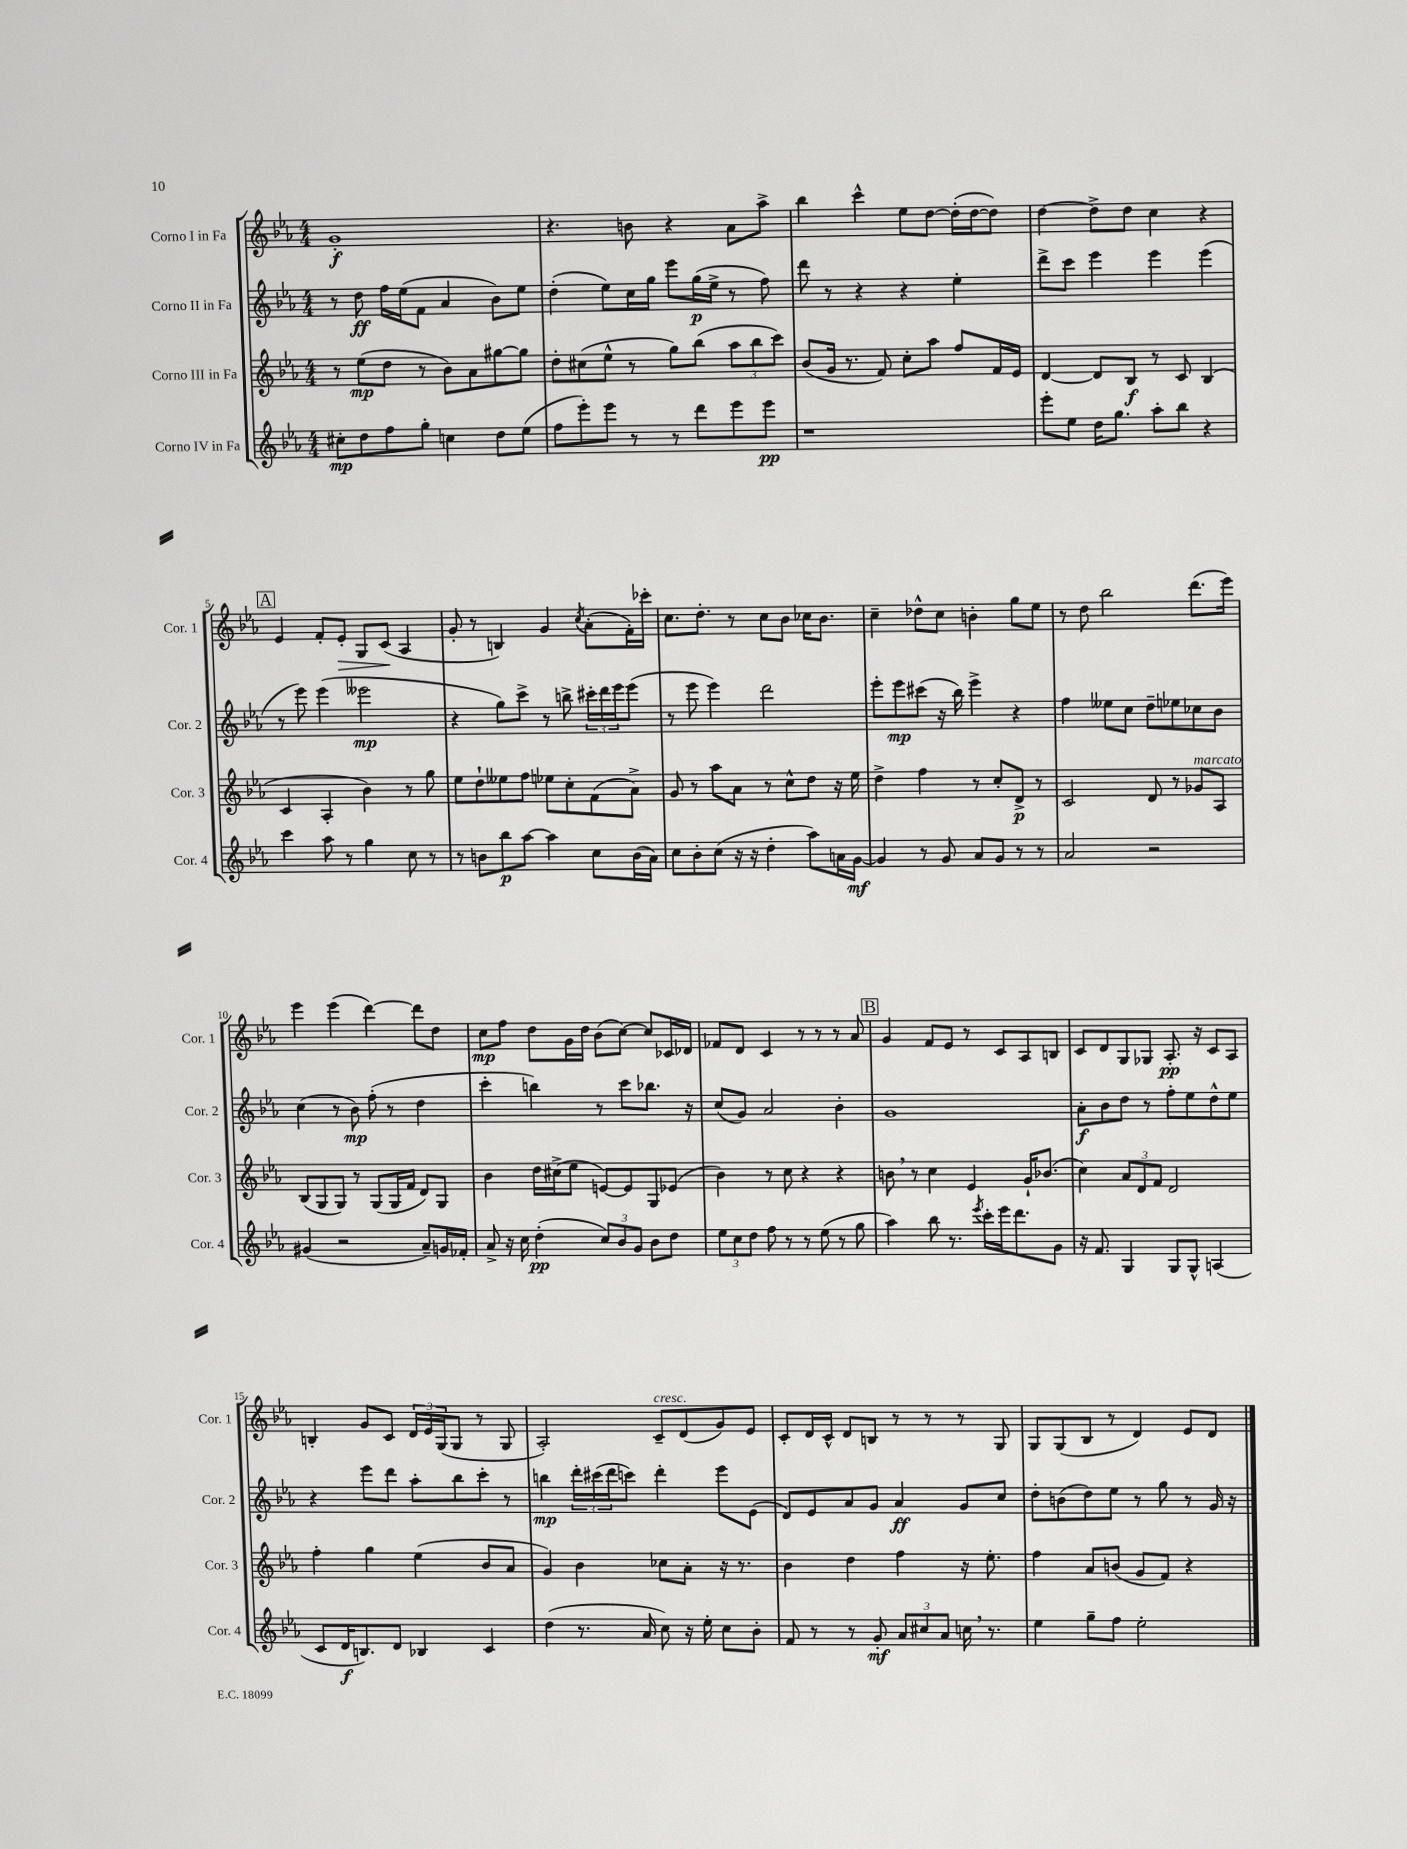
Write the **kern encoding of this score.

**kern	**kern	**kern	**kern
*staff4	*staff3	*staff2	*staff1
*clefG2	*clefG2	*clefG2	*clefG2
*k[b-e-a-]	*k[b-e-a-]	*k[b-e-a-]	*k[b-e-a-]
*M4/4	*M4/4	*M4/4	*M4/4
8cc#'	8r	8r	1g'
8dd	(8ee-	8dd	.
8ff	8dd	16ff	.
.	.	(16ee-	.
8gg'	8r	8f	.
4cc	8b-)	4a-	.
.	8a-	.	.
8dd	[8gg#	8b-)	.
(8ee-	8gg#]	8ee-	.
=	=	=	=
8ff	8dd'	(4dd'	4.r
8eee-')	(8cc#	.	.
8eee-	8ee-^^	8ee-)	.
8r	8r	16cc	8b
.	.	16gg	.
8r	8gg)	8eee-	4r
8ddd	(8bb-	(16gg	.
.	.	16ee-^	.
8eee-	12aa-	8r	8a-
.	12bb-	.	.
8eee-	.	8ff)	8aa-^
.	12ccc)	.	.
=	=	=	=
1r	(8b-	8ddd	4bb-
.	16g	8r	.
.	8.r	.	.
.	.	4r	4ccc^^
.	8f)	.	.
.	8cc'	4r	8ee-
.	8aa-	.	[8dd
.	8ff	4ee-'	(16dd']
.	.	.	[16dd
.	16f	.	8dd])
.	16e-	.	.
=	=	=	=
8eee-'	[4d	8ddd^	[4dd
8ee-	.	8ccc	.
16dd	8d]	4eee-	8dd^]
8.gg	.	.	.
.	8B-	.	8dd
8aa-'	8r	4eee-	4cc
8bb-	8c	.	.
4r	(4B-	(4eee-	4r
=	=	=	=
4ccc	4c	8r	4e-
.	.	8eee-)	.
8aa-	4A-'	(4eee-	8f'
8r	.	.	8e-'
4gg	4b-)	2eee--	8G
.	.	.	(8c
8cc	8r	.	4A-
8r	8gg	.	.
=	=	=	=
8r	8ee-	4r	8g'
8b	8dd`	.	8r
8bb-	8ee--	8gg)	4B)
[8aa-	8ff	8ccc^	.
4aa-]	8ee-	8r	4g
.	8cc'	8bb^	.
.	.	.	8qcc
8cc	(8f	24ccc#'	(8a-'
.	.	24ddd	.
.	.	24eee-	.
(16b	8a-^)	(8eee-	16f')
16a-)	.	.	16ccc-'
=	=	=	=
8cc	8g	8r	8.cc
8b-'	8r	8eee-	.
.	.	.	8.dd'
(8cc	8aa-	4eee-)	.
16r	8a-	.	8r
16r	.	.	.
4dd'	8r	2ddd	8cc
.	8cc^^	.	8b-
8aa-)	8dd	.	16cc-
.	.	.	8.b-
16a	16r	.	.
[16g	16ee-	.	.
=	=	=	=
4g]	4dd^	8eee-'	4cc~
.	.	8eee-	.
8r	4ff	(8ccc#	8dd-^^
8g	.	16r	8cc
.	.	16bb-)	.
8a-	8r	4eee-^	4b'
8g	8cc'	.	.
8r	8d^	4r	8gg
8r	8r	.	8ee-
=	=	=	=
2a-	2c	4ff	8r
.	.	.	8dd
.	.	8ee--	2bb-
.	.	8cc	.
2r	8d	8dd~	.
.	8r	8ee-	.
.	8g-	8cc-	(8.ddd
.	8A-	8b-	.
.	.	.	16eee-)
=	=	=	=
(4g#	(8B-	(4cc	4eee-
.	8G	.	.
2r	8G)	8r	(4eee-
.	8r	8b-)	.
.	(8G	(8ff'	[4ddd)
.	16G	8r	.
.	16f	.	.
8a-~)	8d)	4dd	8ddd]
16g	8G	.	8dd
16f-'	.	.	.
=	=	=	=
8a-^	4b-	4ccc'	8cc
16r	.	.	8ff
16cc	.	.	.
(4dd'	16dd	4bb)	8dd
.	(16cc#^	.	.
.	8ee-	.	16g
.	.	.	16dd
12cc)	[8e)	8r	(8b-
12b-	.	.	.
.	8e]	8ccc	[8cc)
12g	.	.	.
8b-	8G	8.bb-	8cc]
8dd	(8e-	.	16c-
.	.	16r	16d-
=	=	=	=
12ee-	4b-)	(8cc	8f-
12cc	.	.	.
.	.	8g)	8d
12dd	.	.	.
8ff	8r	2a-	4c
8r	8cc	.	.
8r	4r	.	8r
(8ee-	.	.	8r
8r	4r	4b-'	8r
8gg	.	.	8a-
=	=	=	=
4aa-)	8b	1g	4g
.	8r	.	.
8bb-	4cc	.	8f
8.r	.	.	8e-
.	4e-	.	8r
8qeee-	.	.	.
16ccc'	.	.	.
16eee-	.	.	8c
8.ddd	.	.	.
.	16g`	.	8A-
.	(8.b-	.	.
8g	.	.	8B
=	=	=	=
16r	4cc)	8a-'	8c
8.f	.	.	.
.	.	8b-	8d
4G	12a-	8dd	8G
.	12d	.	.
.	.	8r	8G-
.	12f	.	.
8G	2d	8ff'	8.A-'
8G^^	.	8ee-	.
.	.	.	16r
(4A	.	8dd^^	8c
.	.	8ee-	8A-
=	=	=	=
8c	4ff'	4r	4B'
16d	.	.	.
8.B)	.	.	.
.	4gg	8eee-	8g
8d	.	8ddd	8c
4B-	(4ee-	8aa-'	24d
.	.	.	24e-
.	.	.	(24G
.	.	8bb-	8G
4c	8b-	8ccc'	8r
.	8a-	8r	8G
=	=	=	=
(4dd	4g)	4bb	2A-')
8.r	4b-	24ddd'	.
.	.	(24ccc#	.
.	.	24ddd	.
.	.	8ccc)	.
16a-	.	.	.
8cc)	8cc-	4ddd'	8c~
16r	8a-'	.	(8d
16ee-'	.	.	.
8cc	16r	8eee-	8g)
.	8.r	.	.
8b-'	.	(8e-	8e-
=	=	=	=
8f	4b-	8d)	8c'
8r	.	8e-	16d
.	.	.	16c^^
8r	4dd	8a-	8d
8g'	.	8g	8B
12a-	4ff	4a-	8r
12cc#	.	.	.
.	.	.	8r
12a-	.	.	.
16cc	16r	8g	8r
8.r	8.ee-'	.	.
.	.	8cc	8G
=	=	=	=
4ee-	4ff	8dd'	8G
.	.	(8b	(8G
8gg~	8a-	8dd)	8B-
8ff	(8b	8ee-	8r
2ee-'	8g	8r	4d)
.	8f)	8gg	.
.	4r	8r	8e-
.	.	16g	8d
.	.	16r	.
==	==	==	==
*-	*-	*-	*-
